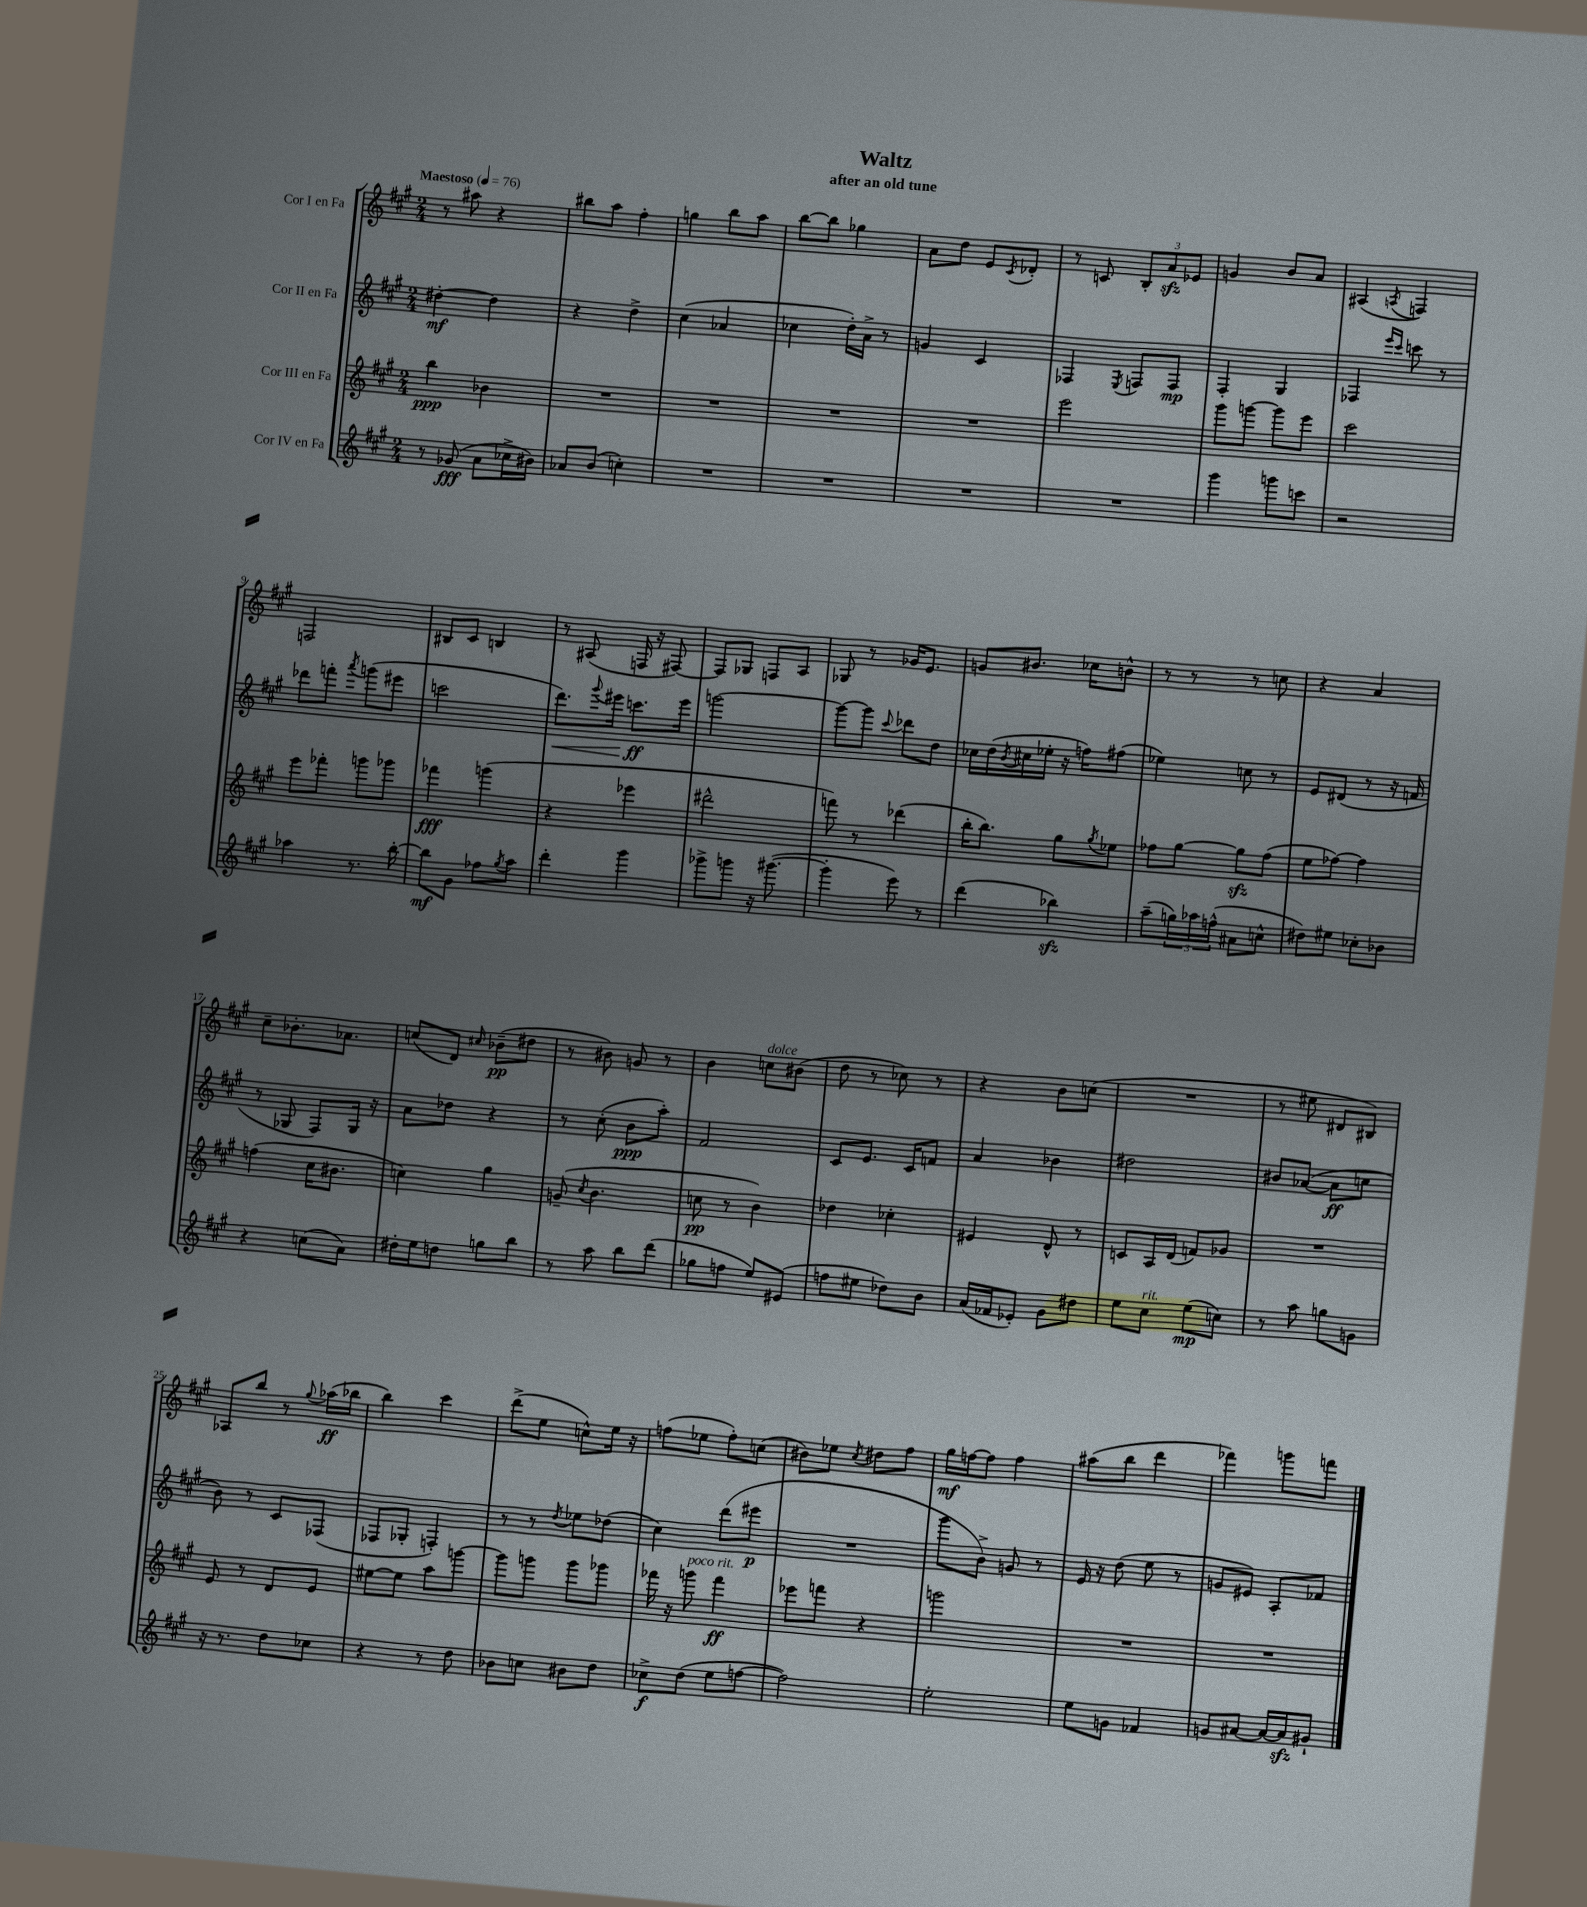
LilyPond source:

\header { title = "Waltz" subtitle = "after an old tune" }
<<
\new StaffGroup <<
\new Staff = "s0" \with { instrumentName = "Cor I en Fa" } {
    \clef treble \key a \major \numericTimeSignature \time 2/4 \tempo "Maestoso" 4 = 76
    r8 ais''8 r4 |
    bis''8 a''8 fis''4-. |
    g''4 b''8 a''8 |
    b''8~ b''8 ges''4 |
    a'8 d''8 e'8 \acciaccatura { cis'8 } des'8-. |
    r8 c'8 \tuplet 3/2 { b8-. a'8\sfz ees'8 } |
    g'4 b'8 a'8 |
    ais4( \acciaccatura { a8 } f4) |
    f2 |
    bis8 cis'8 b4 |
    r8 ais8( f16 r16 fis8~) |
    fis8 ges8 f8 a8 |
    ges8 r8 ges'16 e'8. |
    g'8 bis'8. ces''16 b'8-^ |
    r8 r8 r8 c''8 |
    r4 a'4 |
    cis''8-- bes'8.-. aes'8. |
    c''8( d'8) \grace { cis''16 } bes'8--\pp( dis''8 |
    r8 bis'8) g'8 r8 |
    b'4 c''8^\markup { \italic "dolce" } bis'8( |
    d''8 r8 ces''8) r8 |
    r4 b'8 c''8( |
    R2 |
    r8 eis''8 dis'8 bis8) |
    aes8 b''8 r8 \appoggiatura { gis''8 } aes''16\ff( bes''16 |
    b''4) cis'''4 |
    d'''8->( e''8 c''8-^) e''16 r16 |
    f''8( ees''8 f''8-.) c''8( |
    bis'8) ees''8 \acciaccatura { cis''8 } dis''8 fis''8 |
    gis''16\mf f''16~ f''8 f''4 |
    ais''8( b''8 d'''4 |
    fes'''4) g'''8 f'''8 \bar "|." |
}
\new Staff = "s1" \with { instrumentName = "Cor II en Fa" } {
    \clef treble \key a \major \numericTimeSignature \time 2/4
    dis''4~-.\mf dis''4 |
    r4 d''4-> |
    cis''4( aes'4 |
    ces''4 d''16-.) a'16-> r8 |
    g'4 cis'4 |
    fes4 \acciaccatura { e8 } f8 f8\mp |
    fis4-. gis4 |
    fes4 \grace { e'''16 cis'''16 } c'''8 r8 |
    des'''8 f'''8-. \acciaccatura { a'''8 } g'''8( eis'''8 |
    c'''2 |
    d'''8.\<) \appoggiatura { gis'''8 } eis'''16 c'''8.\ff\! eis'''16 |
    g'''2~ |
    g'''8~ g'''8 \appoggiatura { cis'''8 } des'''8 d''8 |
    ces''16 d''16( \acciaccatura { b'8 } cis''16 ees''16-. r16 f''16) fis''8( |
    ees''4) c''8 r8 |
    e'8 dis'8( r8 r16 f'16 |
    r8 ges8 fis8) ges16 r16 |
    a'8 des''8 r4 |
    r8 cis''8-.( b'8\ppp a''8-.) |
    fis'2 |
    cis'8 e'8. cis'16 f'8 |
    a'4 bes'4 |
    dis''2 |
    bis'8 aes'8~( aes'8\ff c''8 |
    b'8) r8 cis'8 fes8( |
    fes8 ges8-. f4-.) |
    r8 r8 \acciaccatura { d''8 } ees''8 des''8( |
    cis''4) d'''8( eis'''8\p |
    R2 |
    gis'''8 b'8->) g'8 r8 |
    e'16 r16 d''8( e''8 r8 |
    g'8 eis'8) a8-. fes'8 \bar "|." |
}
\new Staff = "s2" \with { instrumentName = "Cor III en Fa" } {
    \clef treble \key a \major \numericTimeSignature \time 2/4
    b''4\ppp bes'4 |
    R2 |
    R2 |
    R2 |
    R2 |
    e'''2 |
    gis'''8 g'''8~ g'''8 e'''8 |
    cis'''2 |
    e'''8 fes'''8-. g'''8 ges'''8 |
    fes'''4\fff g'''4( |
    r4 ees'''4 |
    dis'''2-^ |
    f'''8) r8 des'''4( |
    b''16-. b''8.) gis''8 \acciaccatura { gis''8 } ees''8 |
    fes''8 gis''8~ gis''8\sfz fes''8( |
    e''8 fes''8~) fes''4 |
    f''4( cis''16 bis'8. |
    c''4) gis''4 |
    g'8--( \acciaccatura { cis''8 } b'4. |
    c''8\pp r8 b'4) |
    des''4 ces''4-. |
    eis'4 d'8-^ r8 |
    c'8 a16 d'16( f'8) ges'8 |
    R2 |
    e'8 r8 d'8 e'8 |
    eis''8~ eis''8 a''8 g'''8~ |
    g'''8 g'''8 g'''8 ges'''8 |
    fes'''16 r16 g'''8^\markup { \italic "poco rit." } fes'''4\ff |
    ees'''8 f'''8 r4 |
    g'''2 |
    R2 |
    R2 \bar "|." |
}
\new Staff = "s3" \with { instrumentName = "Cor IV en Fa" } {
    \clef treble \key a \major \numericTimeSignature \time 2/4
    r8 ges'8\fff( a'8 ces''16-> bis'16) |
    aes'8 b'8( c''4-.) |
    R2 |
    R2 |
    R2 |
    R2 |
    gis'''4 g'''8 c'''8 |
    r2 |
    aes''4 r8. b''16~-. |
    b''8\mf gis'8 fes''8 \acciaccatura { gis''8 } a''8 |
    d'''4-. gis'''4 |
    ges'''8-> g'''8 r16 gis'''8.~( |
    gis'''4-. e'''8) r8 |
    d'''4( bes''4\sfz) |
    a''8--( \tuplet 3/2 { g''16) aes''16 f''16-^( } ais'8 c''8-^ |
    dis''8) eis''8 ces''8-. bes'8 |
    r4 c''8( a'8) |
    dis''16-. e''16 d''8 g''8 b''8 |
    r8 a''8 b''8 d'''8( |
    ges''8 f''8 e''8) eis'8( |
    f''8 eis''8 des''8) b'8 |
    a'16( fes'16 ees'8-.) gis'8 dis''8 |
    e''8 cis''8^\markup { \italic "rit." } e''8\mp( c''8) |
    r8 a''8 g''8 g'8 |
    r16 r8. d''8 ces''8 |
    r4 r8 d''8 |
    bes'8 c''8 bis'8 d''8 |
    ces''8->\f d''8( e''8 f''8~ |
    f''2) |
    e''2-. |
    e''8 g'8 fes'4 |
    g'8 ais'8~ ais'16~ ais'16\sfz gis'8-! \bar "|." |
}
>>
>>
